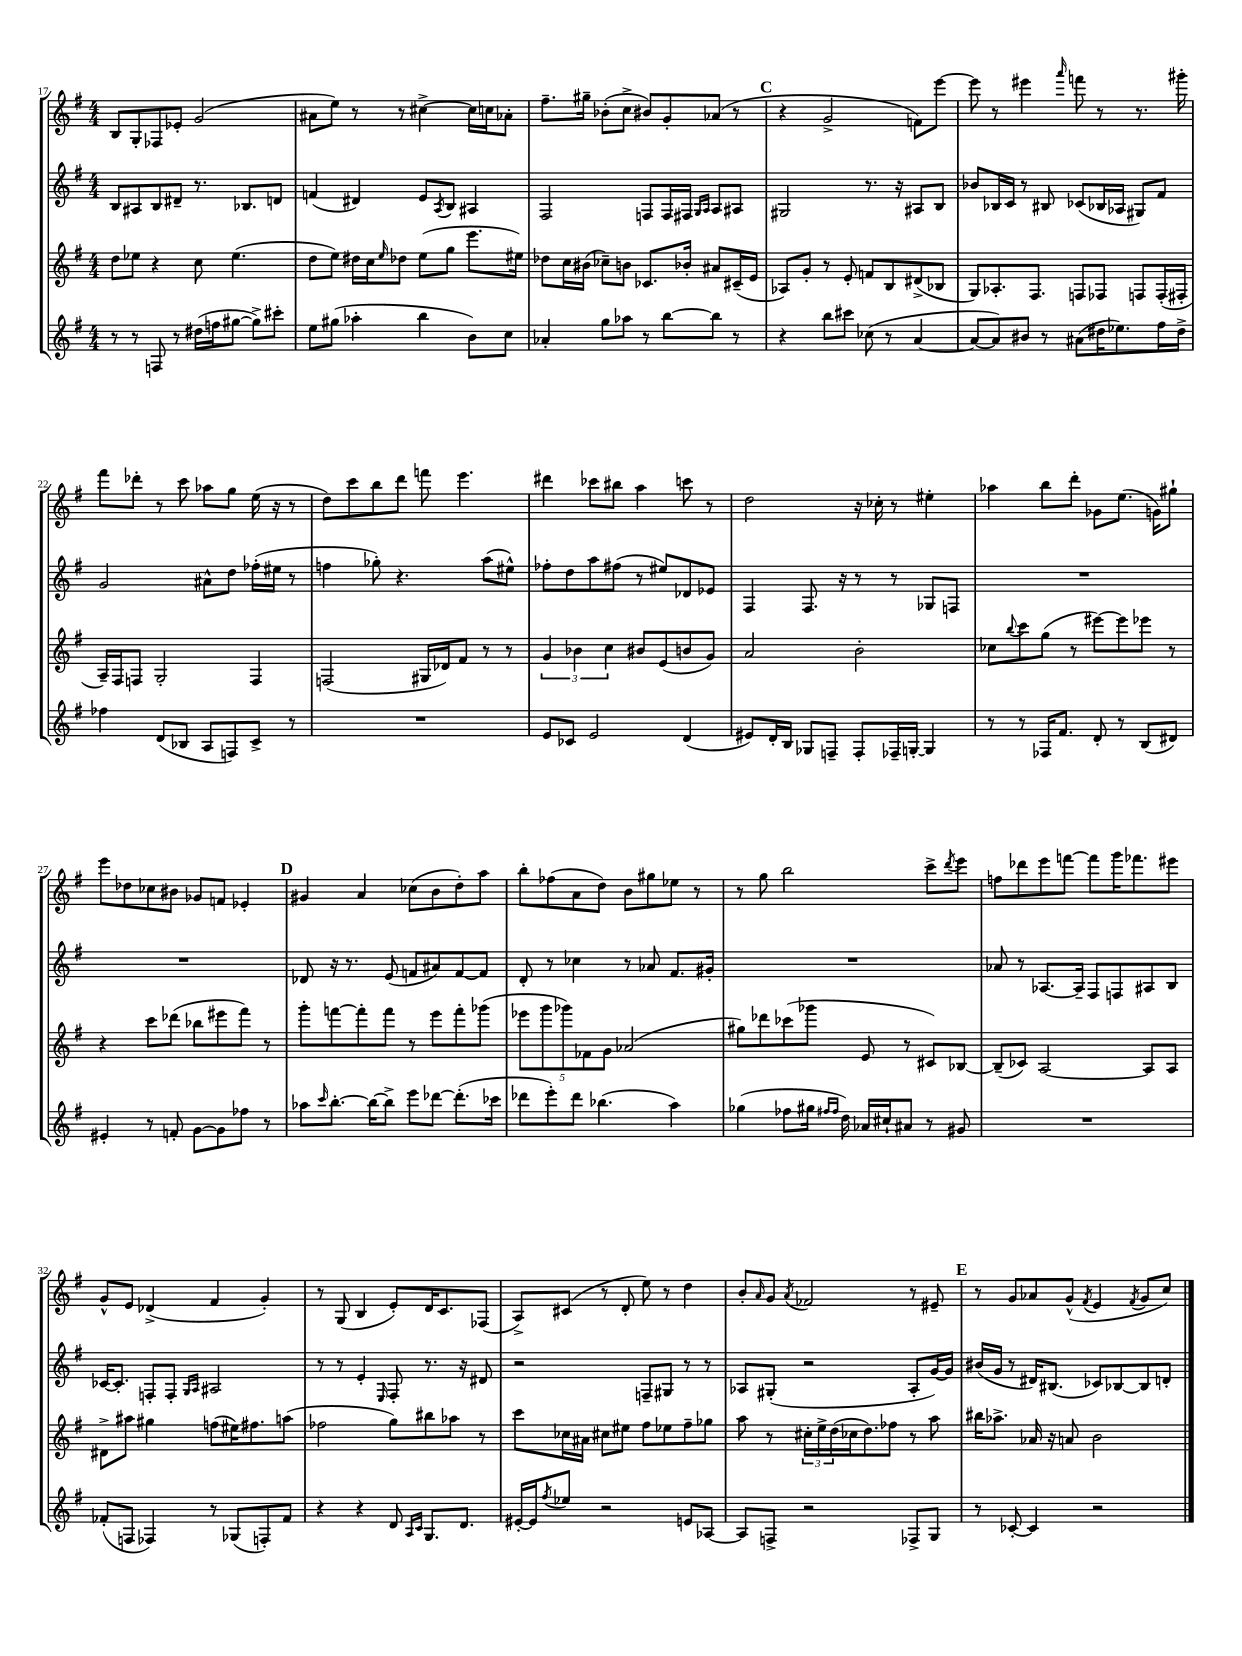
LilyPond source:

<<
\new StaffGroup <<
\new Staff = "s0" {
    \clef treble \key g \major \numericTimeSignature \time 4/4
    b8 g8-. fes8 ees'8-. g'2( |
    ais'8 e''8) r8 r8 cis''4~-> cis''16 c''16 aes'8-. |
    fis''8.-- gis''16-- bes'8-.( c''8-> bis'8) g'8-. aes'8( r8 |
    \mark \markup { \bold "C" } r4 g'2-> f'8) e'''8~ |
    e'''8 r8 eis'''4 \grace { a'''16 } f'''8 r8 r8. gis'''16-. |
    fis'''8 des'''8-. r8 c'''8 aes''8 g''8 e''16( r16 r8 |
    d''8) c'''8 b''8 d'''8 f'''8 e'''4. |
    dis'''4 ces'''8 bis''8 a''4 c'''8 r8 |
    d''2 r16 ces''16-. r8 eis''4-. |
    aes''4 b''8 d'''8-. ges'8 e''8.( g'16) gis''8-! |
    e'''8 des''8 ces''8 bis'8 ges'8 f'8 ees'4-. |
    \mark \markup { \bold "D" } gis'4 a'4 ces''8( b'8 d''8-.) a''8 |
    b''8-. fes''8( a'8 d''8) b'8 gis''8 ees''8 r8 |
    r8 g''8 b''2 c'''8-> \acciaccatura { d'''8 } e'''8 |
    f''8 des'''8 e'''8 f'''8~ f'''8 g'''16 fes'''8. eis'''8 |
    g'8-^ e'8 des'4->( fis'4 g'4-.) |
    r8 g8( b4 e'8-.) d'16 c'8. fes8( |
    a8->) cis'8( r8 d'8-. e''8) r8 d''4 |
    b'8-. \grace { a'16 } g'8 \acciaccatura { a'8 } fes'2 r8 eis'8-- |
    \mark \markup { \bold "E" } r8 g'8 aes'8 g'8-^( \acciaccatura { fis'8 } e'4 \acciaccatura { fis'8 } g'8 c''8) \bar "|." |
}
\new Staff = "s1" {
    \clef treble \key g \major \numericTimeSignature \time 4/4
    b8 ais8 b8 dis'8-- r8. bes8. d'8 |
    f'4( dis'4) e'8 \acciaccatura { a8 } b8 ais4 |
    fis2 f8 f16 fis16 \grace { g16 a16 } a8 ais8 |
    \mark \markup { \bold "C" } gis2 r8. r16 ais8 b8 |
    bes'8 bes16 c'16 r8 bis8 ces'8( bes16 aes16 gis8) fis'8 |
    g'2 ais'8-^ d''8 fes''16-.( eis''16 r8 |
    f''4 ges''8-.) r4. a''8( eis''8-^) |
    fes''8-. d''8 a''8 fis''8( r8 eis''8) des'8 ees'8 |
    fis4 fis8. r16 r8 r8 ges8 f8 |
    R1 |
    R1 |
    \mark \markup { \bold "D" } des'8 r16 r8. e'8( f'8 ais'8) f'8~ f'8 |
    d'8-. r8 ces''4 r8 aes'8 fis'8. gis'16-. |
    R1 |
    aes'8 r8 aes8.~ aes16-- fis8 f8 ais8 b8 |
    ces'16~ ces'8.-. f8-. f8-. \grace { g16 a16 } ais2 |
    r8 r8 e'4-. \grace { e16 } fis8-. r8. r16 dis'8 |
    r2 f8-- gis8 r8 r8 |
    aes8 gis8-.( r2 aes8-. g'16~) g'16 |
    \mark \markup { \bold "E" } bis'16( g'16 r8 dis'16) bis8.( ces'8) bes8~ bes8 d'8-. \bar "|." |
}
\new Staff = "s2" {
    \clef treble \key g \major \numericTimeSignature \time 4/4
    d''8 ees''8 r4 c''8 ees''4.( |
    d''8 e''8) dis''16 c''16 \grace { e''16 } des''8 e''8( g''8 e'''8. eis''16) |
    des''8 c''16 bis'16( ces''8--) b'8 ces'8. bes'16-. ais'8 cis'16--( e'16 |
    \mark \markup { \bold "C" } aes8) g'8-. r8 e'8-. f'8 b8 dis'8->( bes8 |
    g8) aes8.-. fis8. f8 fes8 f8 f16-.( fis16-. |
    a16--) fis16 f8 g2-. f4 |
    f2( gis16 des'16) fis'8 r8 r8 |
    \tuplet 3/2 { g'4 bes'4 c''4 } bis'8 e'8( b'8 g'8) |
    a'2 b'2-. |
    ces''8 \appoggiatura { b''8 } c'''8 g''8( r8 eis'''8~) eis'''8 ees'''8 r8 |
    r4 c'''8 des'''8( bes''8 eis'''8 fis'''8) r8 |
    \mark \markup { \bold "D" } g'''8-. f'''8~ f'''8-. f'''8 r8 e'''8 f'''8-. ges'''8( |
    \tuplet 5/4 { ees'''8 g'''8 ges'''8) fes'8 g'8 } aes'2( |
    gis''8) des'''8 ces'''8( ges'''8 e'8 r8 cis'8) bes8~ |
    bes8--( ces'8) a2~ a8 a8 |
    dis'8-> ais''8 gis''4 f''8( eis''16) fis''8. a''8( |
    fes''2 g''8) bis''8 aes''8 r8 |
    c'''8 ces''16 ais'16 cis''8 eis''8 fis''8 ees''8 fis''8-- ges''8 |
    a''8 r8 \tuplet 3/2 { cis''16-. e''16-> d''16( } ces''16 d''8.) fes''8 r8 a''8 |
    \mark \markup { \bold "E" } bis''16 aes''8.-> aes'16 r16 a'8 b'2 \bar "|." |
}
\new Staff = "s3" {
    \clef treble \key g \major \numericTimeSignature \time 4/4
    r8 r8 f8 r8 dis''16( f''16 gis''8~ gis''8->) cis'''8-. |
    e''8 gis''8( aes''4-. b''4 b'8) c''8 |
    aes'4-. g''8 aes''8 r8 b''8~ b''8 r8 |
    \mark \markup { \bold "C" } r4 b''8 cis'''8 ces''8( r8 a'4~ |
    a'8~ a'8) bis'8 r8 ais'8( dis''16 ees''8.) fis''16 dis''16-> |
    fes''4 d'8( bes8 a8 f8) c'8-> r8 |
    R1 |
    e'8 ces'8 e'2 d'4( |
    eis'8) d'16-. b16 ges8 f8-- f8-. fes16-- g16~-. g4 |
    r8 r8 fes16 fis'8. d'8-. r8 b8( dis'8) |
    eis'4-. r8 f'8-. g'8~ g'8 fes''8 r8 |
    \mark \markup { \bold "D" } aes''8 \grace { c'''16 } b''8.~-. b''16~ b''8-> e'''8 des'''8~ des'''8.-.( ces'''16 |
    des'''8 e'''8-.) des'''8 bes''4.( a''4) |
    ges''4( fes''8 gis''16 \grace { fis''16 fis''16 } d''16) aes'16 cis''16-! ais'8 r8 gis'8 |
    R1 |
    fes'8-.( f8 fes4) r8 ges8( f8-.) fes'8 |
    r4 r4 d'8 \grace { a16 c'16 } g8. d'8. |
    eis'16~-. eis'16 \acciaccatura { fis''8 } ees''8 r2 e'8 aes8~ |
    aes8 f8-> r2 fes8-> g8 |
    \mark \markup { \bold "E" } r8 ces'8~-. ces'4 r2 \bar "|." |
}
>>
>>
\layout { \context { \Score currentBarNumber = #17 } }
